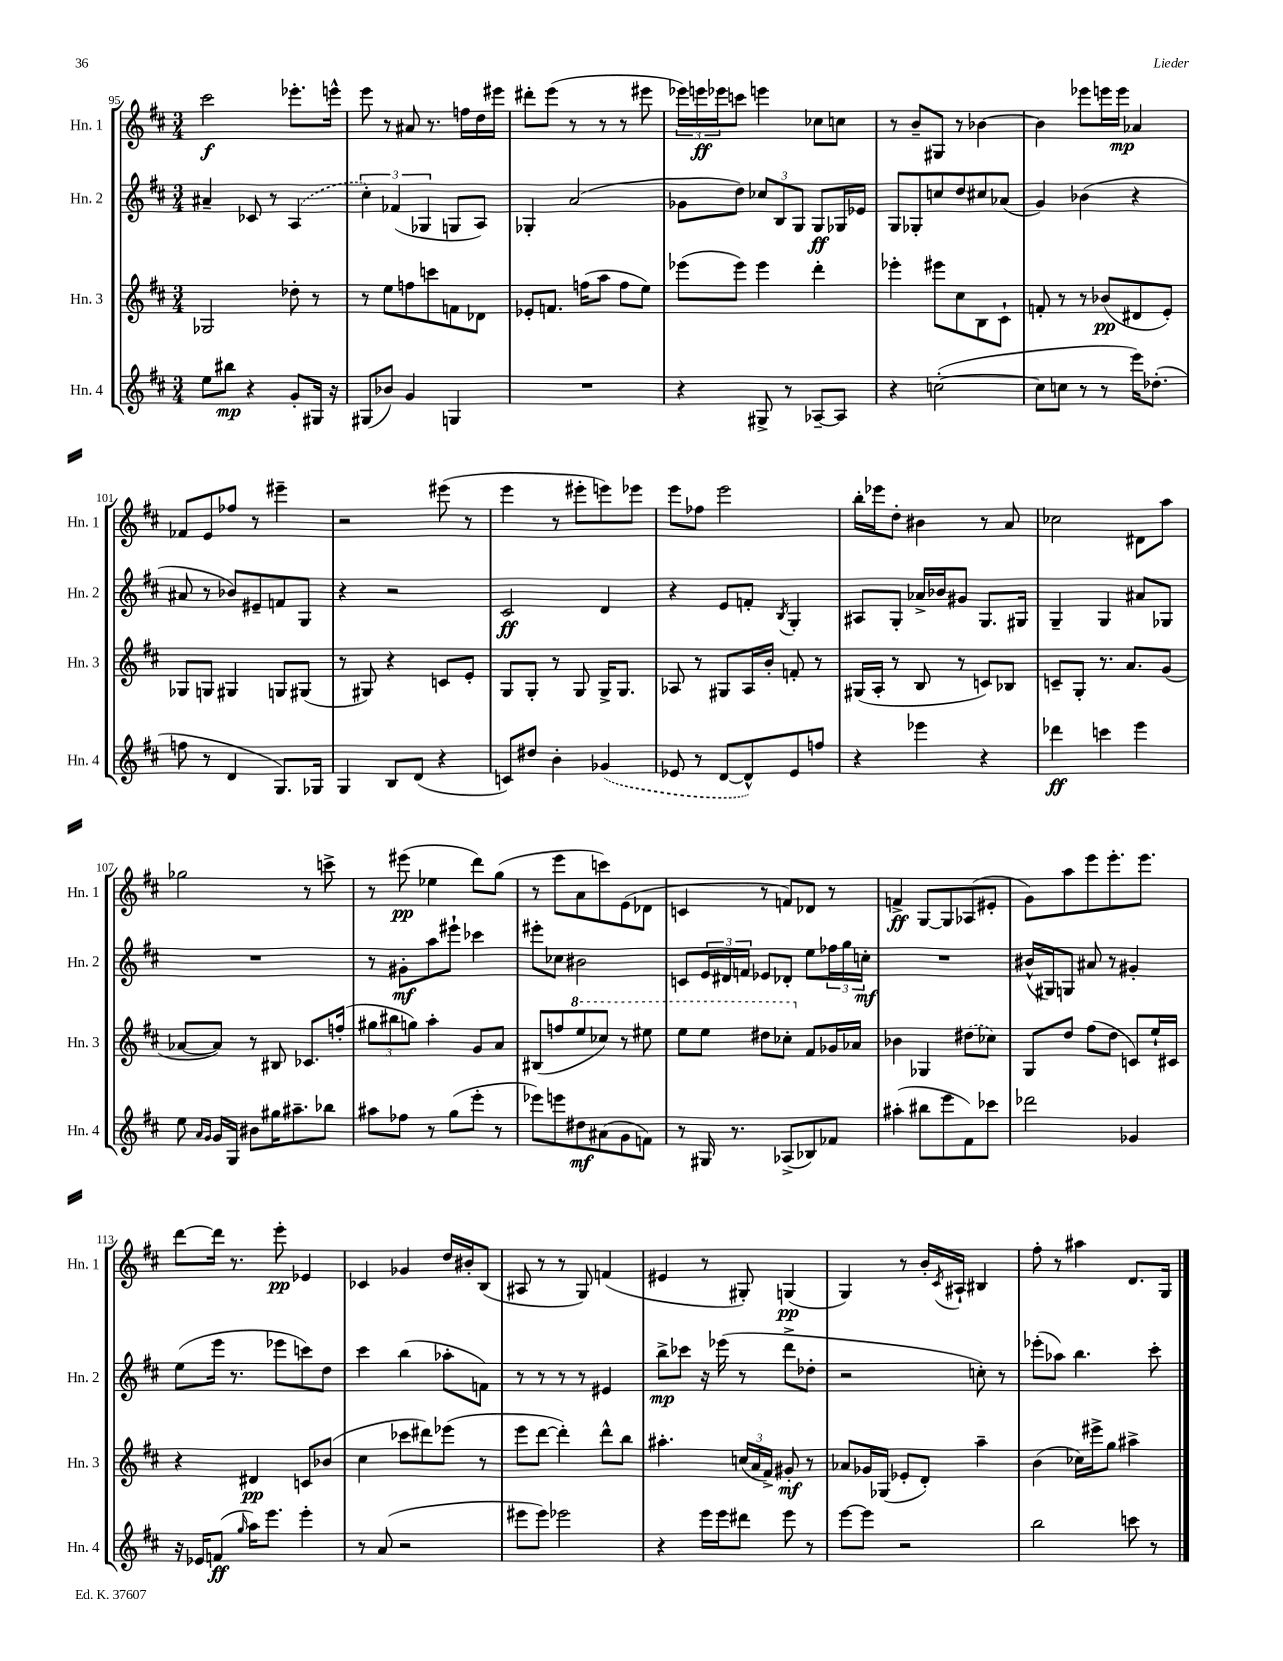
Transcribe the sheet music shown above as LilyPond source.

<<
\new StaffGroup <<
\new Staff = "s0" \with { instrumentName = "Hn. 1" shortInstrumentName = "Hn. 1" } {
    \clef treble \key d \major \numericTimeSignature \time 3/4
    cis'''2\f ees'''8.-. e'''16-^ |
    e'''8 r8 ais'8 r8. f''16 d''16 eis'''16 |
    dis'''8-. e'''8( r8 r8 r8 eis'''8 |
    \tuplet 3/2 { ees'''16) e'''16\ff ees'''16 } c'''8 e'''4 ces''8 c''8 |
    r8 b'8-- gis8 r8 bes'4~ |
    bes'4 ees'''8 e'''16 e'''16\mp aes'4 |
    fes'8 e'8 fes''8 r8 eis'''4-- |
    r2 eis'''8( r8 |
    e'''4 r8 eis'''8-. e'''8) ees'''8 |
    e'''8 fes''8 e'''2 |
    b''16-. ees'''16 d''8-. bis'4 r8 a'8 |
    ces''2 dis'8 a''8 |
    ges''2 r8 c'''8-> |
    r8 eis'''8\pp( ees''4 d'''8) g''8( |
    r8 e'''8 a'8 c'''8) e'8( des'8 |
    c'4 r8 f'8) des'8 r8 |
    f'4->\ff g8~ g8 aes8( eis'8-. |
    g'8) a''8 e'''8 e'''8.-. e'''8. |
    d'''8~ d'''16 r8. e'''8-.\pp ees'4 |
    ces'4 ges'4 d''16 bis'16-. b8( |
    ais8 r8 r8 g8) f'4( |
    eis'4 r8 gis8-.) g4\pp( |
    g4) r8 b'16-. \acciaccatura { cis'8 } ais16-! bis4 |
    fis''8-. r8 ais''4 d'8. g16 \bar "|." |
}
\new Staff = "s1" \with { instrumentName = "Hn. 2" shortInstrumentName = "Hn. 2" } {
    \clef treble \key d \major \numericTimeSignature \time 3/4
    ais'4-- ces'8 r8 \once \slurDashed a4( |
    \tuplet 3/2 { cis''4-.) fes'4( ges4 } g8 a8) |
    ges4-. a'2( |
    ges'8 d''8) \tuplet 3/2 { ces''8 b8 g8 } g8\ff ges16 ees'16 |
    g8 ges8-. c''8 d''8 cis''8 aes'8( |
    g'4) bes'4( r4 |
    ais'8 r8 bes'8) eis'8-- f'8 g8 |
    r4 r2 |
    cis'2\ff d'4 |
    r4 e'8 f'8-. \acciaccatura { b8 } g4-. |
    ais8 g8-. aes'16-> bes'16 gis'8 g8. gis16 |
    g4-- g4 ais'8 ges8 |
    R2. |
    r8 gis'8-.\mf a''8 eis'''8-! ces'''4 |
    eis'''8-. ces''8 bis'2 |
    c'8 \tuplet 3/2 { e'16 dis'16 f'16 } ees'8 des'8-. e''8 \tuplet 3/2 { fes''16 g''16 c''16-.\mf } |
    R2. |
    bis'16-^( gis16) g8 ais'8 r8 gis'4-. |
    e''8( e'''16 r8. ees'''8 c'''8) d''8 |
    cis'''4 b''4( aes''8-. f'8) |
    r8 r8 r8 r8 eis'4 |
    b''8->\mp ces'''8 r16 ees'''16( r8 d'''8-> des''8-. |
    r2 c''8-.) r8 |
    ees'''8-.( aes''8) b''4. cis'''8-. \bar "|." |
}
\new Staff = "s2" \with { instrumentName = "Hn. 3" shortInstrumentName = "Hn. 3" } {
    \clef treble \key d \major \numericTimeSignature \time 3/4
    ges2 des''8-. r8 |
    r8 e''8 f''8 c'''8 f'8 des'8 |
    ees'8-. f'8. f''16( a''8 f''8 e''8) |
    ees'''8( ees'''8) ees'''4 d'''4-. |
    ees'''4-. eis'''8 cis''8 b8 cis'8-! |
    f'8-. r8 r8 bes'8\pp( dis'8 e'8-.) |
    ges8 g8 gis4 g8 gis8( |
    r8 gis8) r4 c'8 e'8-. |
    g8 g8-. r8 g8 g16-> g8. |
    aes8 r8 gis8 aes16 b'16-. f'8-. r8 |
    gis16( a16-. r8 b8 r8 c'8) bes8 |
    c'8-- g8-. r8. a'8. g'8( |
    aes'8~ aes'8) r8 bis8 ces'8. f''16-.( |
    \tuplet 3/2 { gis''8 bis''8 g''8) } a''4-. g'8 a'8 |
    bis8( f''8 \ottava #1 e'''8 ces'''8) r8 eis'''8 |
    e'''8 e'''8 dis'''8 ces'''8-. \ottava #0 fis'8 ges'16 aes'16 |
    bes'4 ges4 \once \slurDashed dis''8( ces''8) |
    g8 d''8 fis''8( d''8 c'8) e''16-! cis'16 |
    r4 dis'4\pp c'8 bes'8( |
    cis''4 ces'''8 dis'''8) ees'''8( r8 |
    e'''8 d'''8~ d'''4-.) d'''8-^ b''8 |
    ais''4.-. \tuplet 3/2 { c''16( a'16 fis'16->) } gis'8-.\mf r8 |
    aes'8 ges'16 ges16( ees'8-. d'8-.) a''4-- |
    b'4( ces''16) eis'''16-> g''8 ais''4-> \bar "|." |
}
\new Staff = "s3" \with { instrumentName = "Hn. 4" shortInstrumentName = "Hn. 4" } {
    \clef treble \key d \major \numericTimeSignature \time 3/4
    e''8 bis''8\mp r4 g'8-. gis16 r16 |
    gis8( bes'8) g'4 g4 |
    R2. |
    r4 gis8-> r8 aes8~-- aes8 |
    r4 c''2~-.( |
    c''8 c''8 r8 r8 e'''16) des''8.-.( |
    f''8 r8 d'4 g8.) ges16 |
    g4 b8 d'8( r4 |
    c'8) dis''8 b'4-. \once \slurDashed ges'4( |
    ees'8 r8 d'8~ d'8-^) ees'8 f''8 |
    r4 ees'''4 r4 |
    des'''4\ff c'''4 e'''4 |
    e''8 \grace { a'16 g'16 } g'16 g16 bis'8 gis''16 ais''8.-- bes''8 |
    ais''8 fes''8 r8 g''8( e'''8-. r8 |
    ees'''8) e'''8 dis''8\mf ais'8( g'8 f'8) |
    r8 gis16 r8. aes8->( bes8) fes'8 |
    ais''4-.( bis''8 e'''8 fis'8) ces'''8 |
    des'''2 ges'4 |
    r16 ees'16 f'8\ff( \grace { g''16 } a''16) e'''8. e'''4-. |
    r8 a'8( r2 |
    eis'''8 eis'''8) ees'''2 |
    r4 e'''16 e'''16 dis'''8 e'''8 r8 |
    e'''8~ e'''8 r2 |
    b''2 c'''8 r8 \bar "|." |
}
>>
>>
\layout { \context { \Score currentBarNumber = #95 } }
